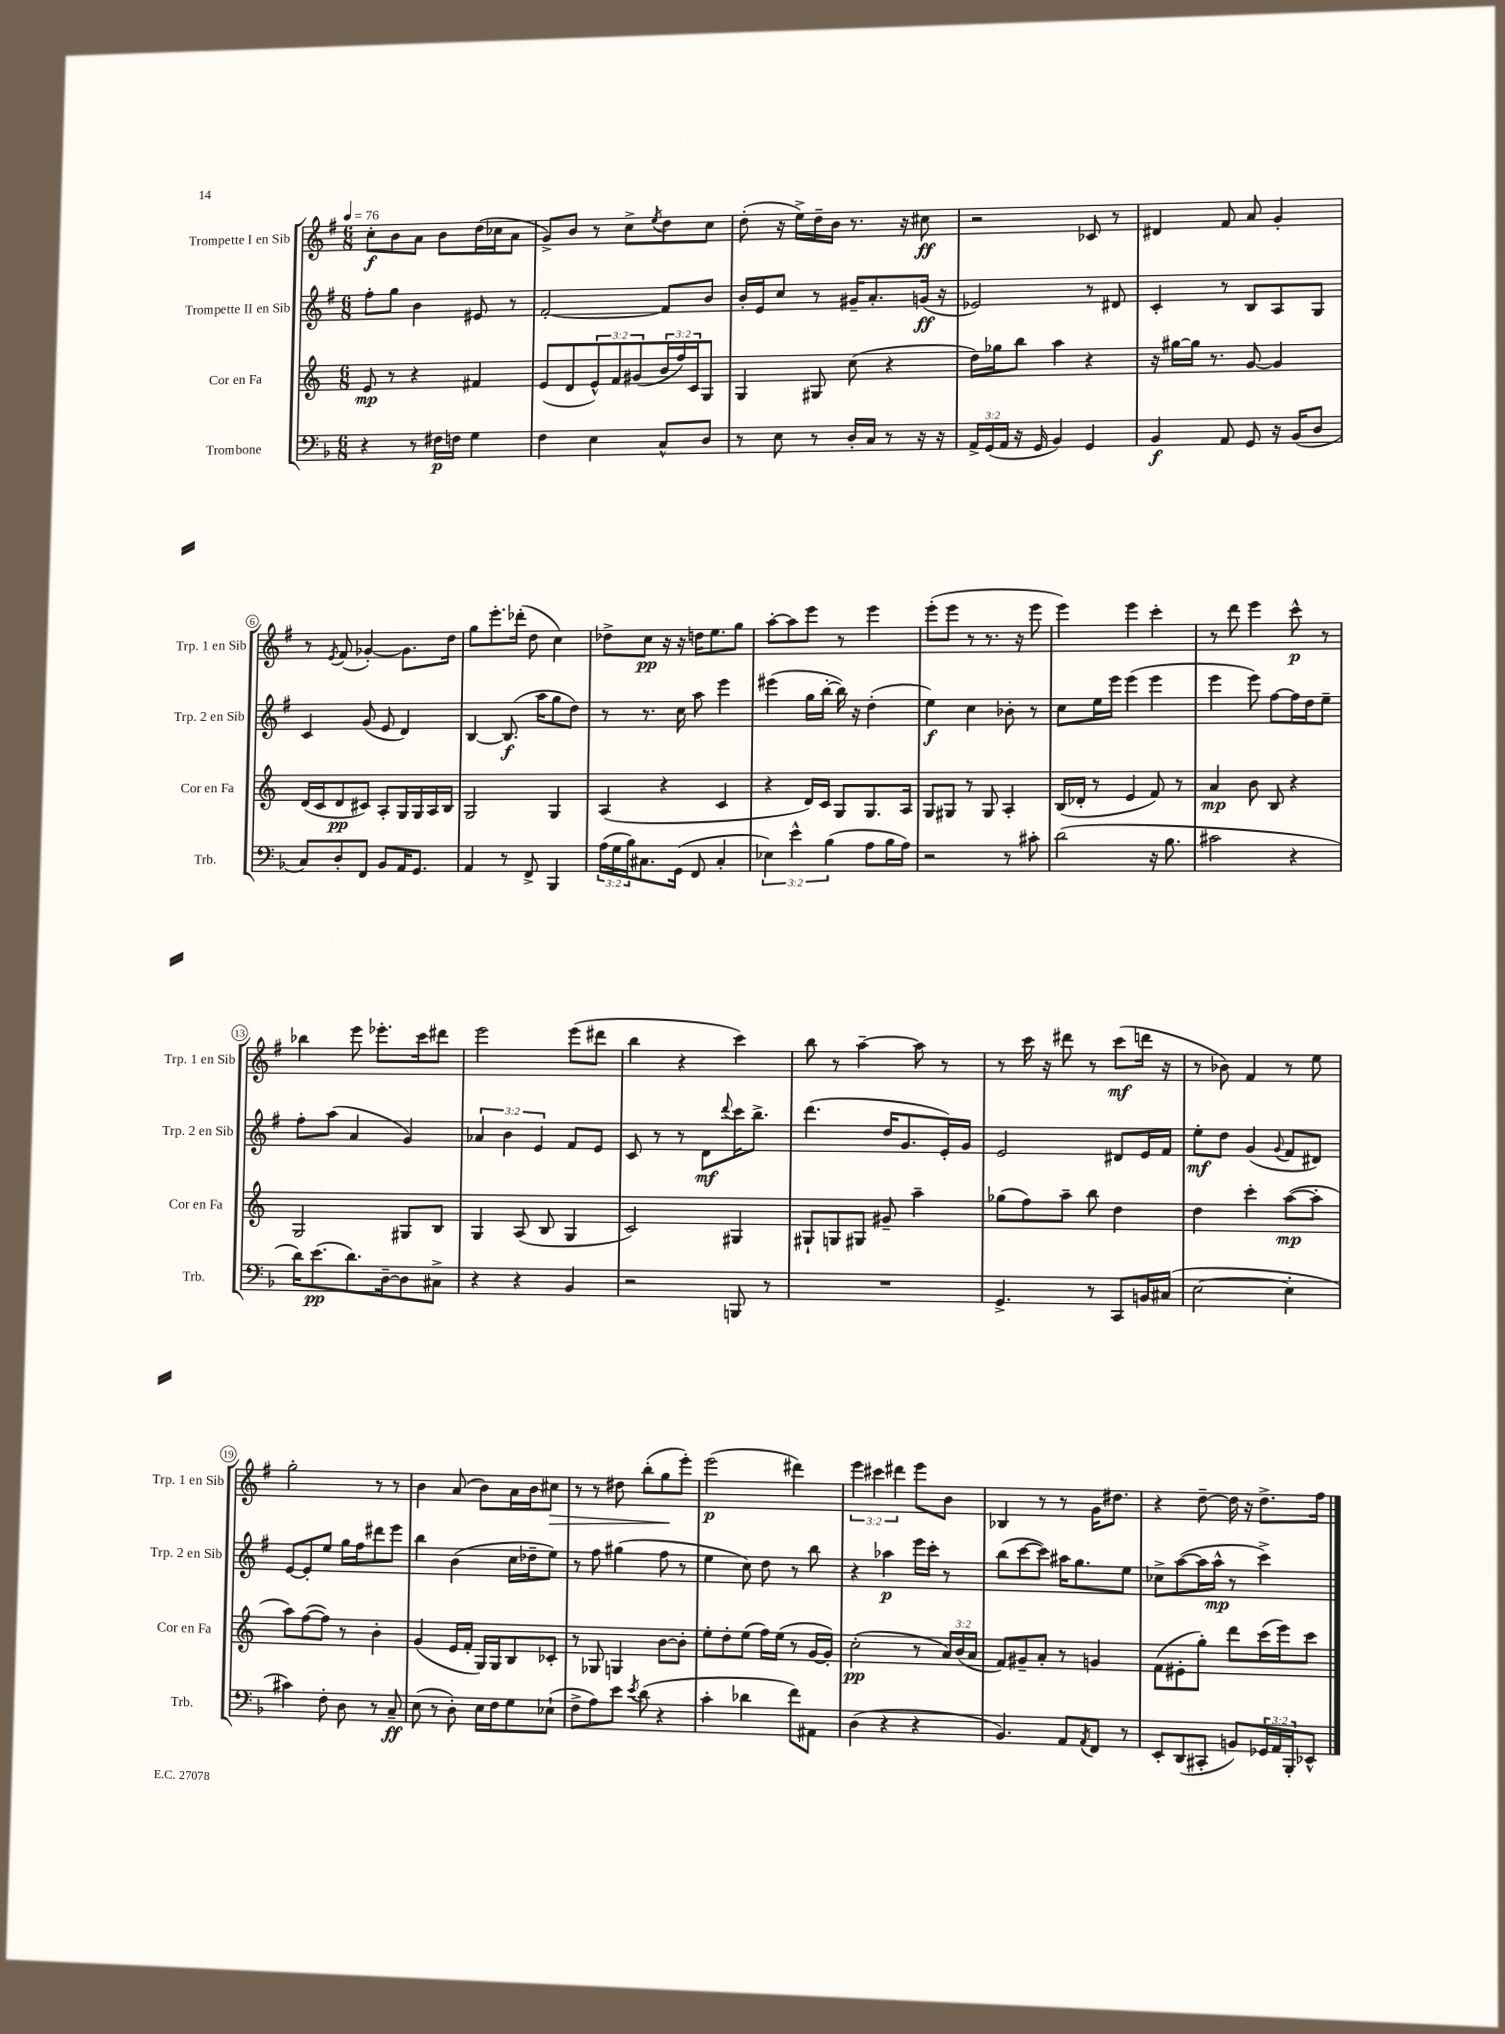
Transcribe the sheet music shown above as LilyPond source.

<<
\new StaffGroup <<
\new Staff = "s0" \with { instrumentName = "Trompette I en Sib" shortInstrumentName = "Trp. 1 en Sib" } {
    \clef treble \key g \major \numericTimeSignature \time 6/8 \override Staff.TupletNumber.text = #tuplet-number::calc-fraction-text \tempo 4 = 76
    c''8-.\f b'8 a'8 b'8 d''16( ces''16 a'8 |
    g'8->) b'8 r8 c''8-> \acciaccatura { e''8 } d''8 c''8 |
    d''8-.( r16 e''16->) d''16-- b'16 r8. r16 cis''8\ff |
    r2 ces'8 r8 |
    dis'4 fis'8 a'8 g'4-. |
    r8 \acciaccatura { e'8 } fis'8( ges'4~-.) ges'8. d''16 |
    g''8 e'''8.-. des'''16-.( d''8 c''4) |
    des''8-> c''8\pp r16 r16 d''16 e''8. g''8 |
    a''8~-. a''8 e'''8 r8 e'''4 |
    e'''8-.( e'''8 r8 r8. r16 e'''8 |
    e'''4) e'''4 c'''4-. |
    r8 d'''8 e'''4 c'''8-^\p r8 |
    bes''4 e'''8 ees'''8.-. c'''16 dis'''8 |
    e'''2 e'''8( dis'''8 |
    b''4 r4 c'''4) |
    b''8 r8 a''4~-- a''8 r8 |
    r8 c'''16 r16 dis'''8 r8 c'''8\mf( d'''16 r16 |
    r8 bes'8) fis'4 r8 e''8 |
    g''2-. r8 r8 |
    b'4 a'8( b'8) a'16 b'16 cis''8\> |
    r8 r8 dis''8 b''8-.( g''8\! e'''8-.) |
    e'''2\p( dis'''4) |
    \tuplet 3/2 { e'''4 cis'''4 dis'''4 } e'''8 b'8 |
    bes4 r8 r8 g'16 dis''8. |
    r4 d''8~-- d''16 r16 d''8.-> fis''16 \bar "|." |
}
\new Staff = "s1" \with { instrumentName = "Trompette II en Sib" shortInstrumentName = "Trp. 2 en Sib" } {
    \clef treble \key g \major \numericTimeSignature \time 6/8 \override Staff.TupletNumber.text = #tuplet-number::calc-fraction-text
    fis''8-. g''8 b'4 eis'8 r8 |
    fis'2~-. fis'8 b'8 |
    b'16-. e'16 c''8 r8 gis'16-- a'8.-. g'16\ff( r16 |
    ees'2) r8 dis'8 |
    c'4-. r8 b8 a8 g8 |
    c'4 g'8( e'8 d'4) |
    b4~ b8.\f( a''16 g''8 d''8) |
    r8 r8. c''16 a''8 e'''4 |
    eis'''4( g''16 b''16~-. b''16) r16 d''4-.( |
    e''4\f) c''4 bes'8-. r8 |
    c''8 e''16 e'''16 e'''4( e'''4 |
    e'''4 e'''8) fis''8~ fis''16 d''16 e''8-- |
    fis''8-. a''8( a'4 g'4) |
    \tuplet 3/2 { aes'4 b'4 e'4 } fis'8 e'8 |
    c'8 r8 r8 d'8\mf \appoggiatura { d'''8 } c'''16 b''8.-> |
    d'''4.( d''16 g'8. e'16-.) g'16 |
    e'2 dis'8 e'16 fis'16 |
    e''8-.\mf d''8 g'4( \appoggiatura { g'8 } fis'8 dis'8) |
    e'8~ e'8-. e''8 g''16 fis''16 dis'''8 e'''8 |
    b''4 b'4( c''16 des''16-- e''8) |
    r8 fis''8 gis''4( fis''8 r8 |
    e''4 c''8) d''8 r8 b''8 |
    r4 aes''4\p e'''16 c'''16-. r8 |
    b''8( c'''8~ c'''8) ais''16 g''8. e''8 |
    ces''8-> a''8~( a''16 a''16-^\mp r8 c'''4->) \bar "|." |
}
\new Staff = "s2" \with { instrumentName = "Cor en Fa" shortInstrumentName = "Cor en Fa" } {
    \clef treble \key c \major \numericTimeSignature \time 6/8 \override Staff.TupletNumber.text = #tuplet-number::calc-fraction-text
    e'8\mp r8 r4 fis'4 |
    e'8( d'8 \tuplet 3/2 { e'8-^) f'8 gis'8( } \tuplet 3/2 { b'16 f''16) c'16 } g8 |
    g4 gis8 c''8( r4 |
    d''16) ges''16 b''8 a''4 r4 |
    r16 gis''16~ gis''16 r8. g'8~ g'4 |
    d'16( c'16 d'8\pp cis'8) a8-. g16 g16 a16 b16 |
    g2 g4 |
    a4( r4 c'4 |
    r4 d'16) c'16 g8 g8. a16 |
    g8 gis8 r8 gis8 a4-. |
    b16( des'16-. r8 e'4 f'8) r8 |
    a'4\mp b'8 b8 r4 |
    g2 gis8 b8 |
    g4 a8( b8 g4 |
    c'2) gis4 |
    gis8-! g8 gis8 gis'8-- a''4-- |
    ges''8( f''8) a''8-- b''8 d''4 |
    d''4 c'''4-. a''8~\mp( a''8-. |
    a''8) f''8~( f''8) r8 b'4-. |
    g'4( e'16 f'16-. g16) g16 b8 ces'8-. |
    r8 ges8 g4 b'8~ b'8-. |
    e''8-. d''8-. e''8( f''16) e''16( r8 g'16~ g'16-.) |
    c''2-.\pp( r8 \tuplet 3/2 { a'16) b'16( a'16 } |
    f'8) gis'8-- a'8-. r8 g'4 |
    f'8( eis'8-. g''8-.) d'''8 c'''16( e'''16) c'''8 \bar "|." |
}
\new Staff = "s3" \with { instrumentName = "Trombone" shortInstrumentName = "Trb." } {
    \clef bass \key f \major \numericTimeSignature \time 6/8 \override Staff.TupletNumber.text = #tuplet-number::calc-fraction-text
    r4 r8 fis16\p f16 g4 |
    f4 e4 c8-^ d8 |
    r8 e8 r8 d16-. c16 r8 r16 r16 |
    \tuplet 3/2 { a,16-> g,16( a,16 } r16 g,16 bes,4) g,4 |
    bes,4\f a,8 g,8 r16 bes,16( d8 |
    c8) d8-. f,8 bes,8 a,16 g,8. |
    a,4 r8 f,8-> bes,,4 |
    \tuplet 3/2 { a16( g16 bes16) } cis8. g,16( f,8 cis4-. |
    \tuplet 3/2 { ees4) e'4-^ bes4( } a8 bes16 a16) |
    r2 r8 cis'8-. |
    d'2( r16 bes8. |
    cis'2 r4 |
    d'16) e'8.\pp( d'8.) d16~-- d8 cis8-> |
    r4 r4 bes,4 |
    r2 b,,8 r8 |
    R2. |
    g,4.-> r8 c,8 b,16 cis16( |
    e2~ e4-. |
    cis'4) f8-. d8 r8 c8--\ff |
    e8( r8 d8-.) e16 f16 g8 ees8-!( |
    f8-> a8) e'8 \acciaccatura { e'8 } d'8( r4 |
    c'4-. des'4 f'8) ais,8 |
    d4( r4 r4 |
    bes,4.) a,8 \acciaccatura { a,8 } f,8 r8 |
    e,8-. d,8( cis,8-. b,8) \tuplet 3/2 { ges,16 a,16 bes,,16-. } ees,8-^ \bar "|." |
}
>>
>>
\layout { \context { \Score \override BarNumber.stencil = #(make-stencil-circler 0.1 0.3 ly:text-interface::print) } }
